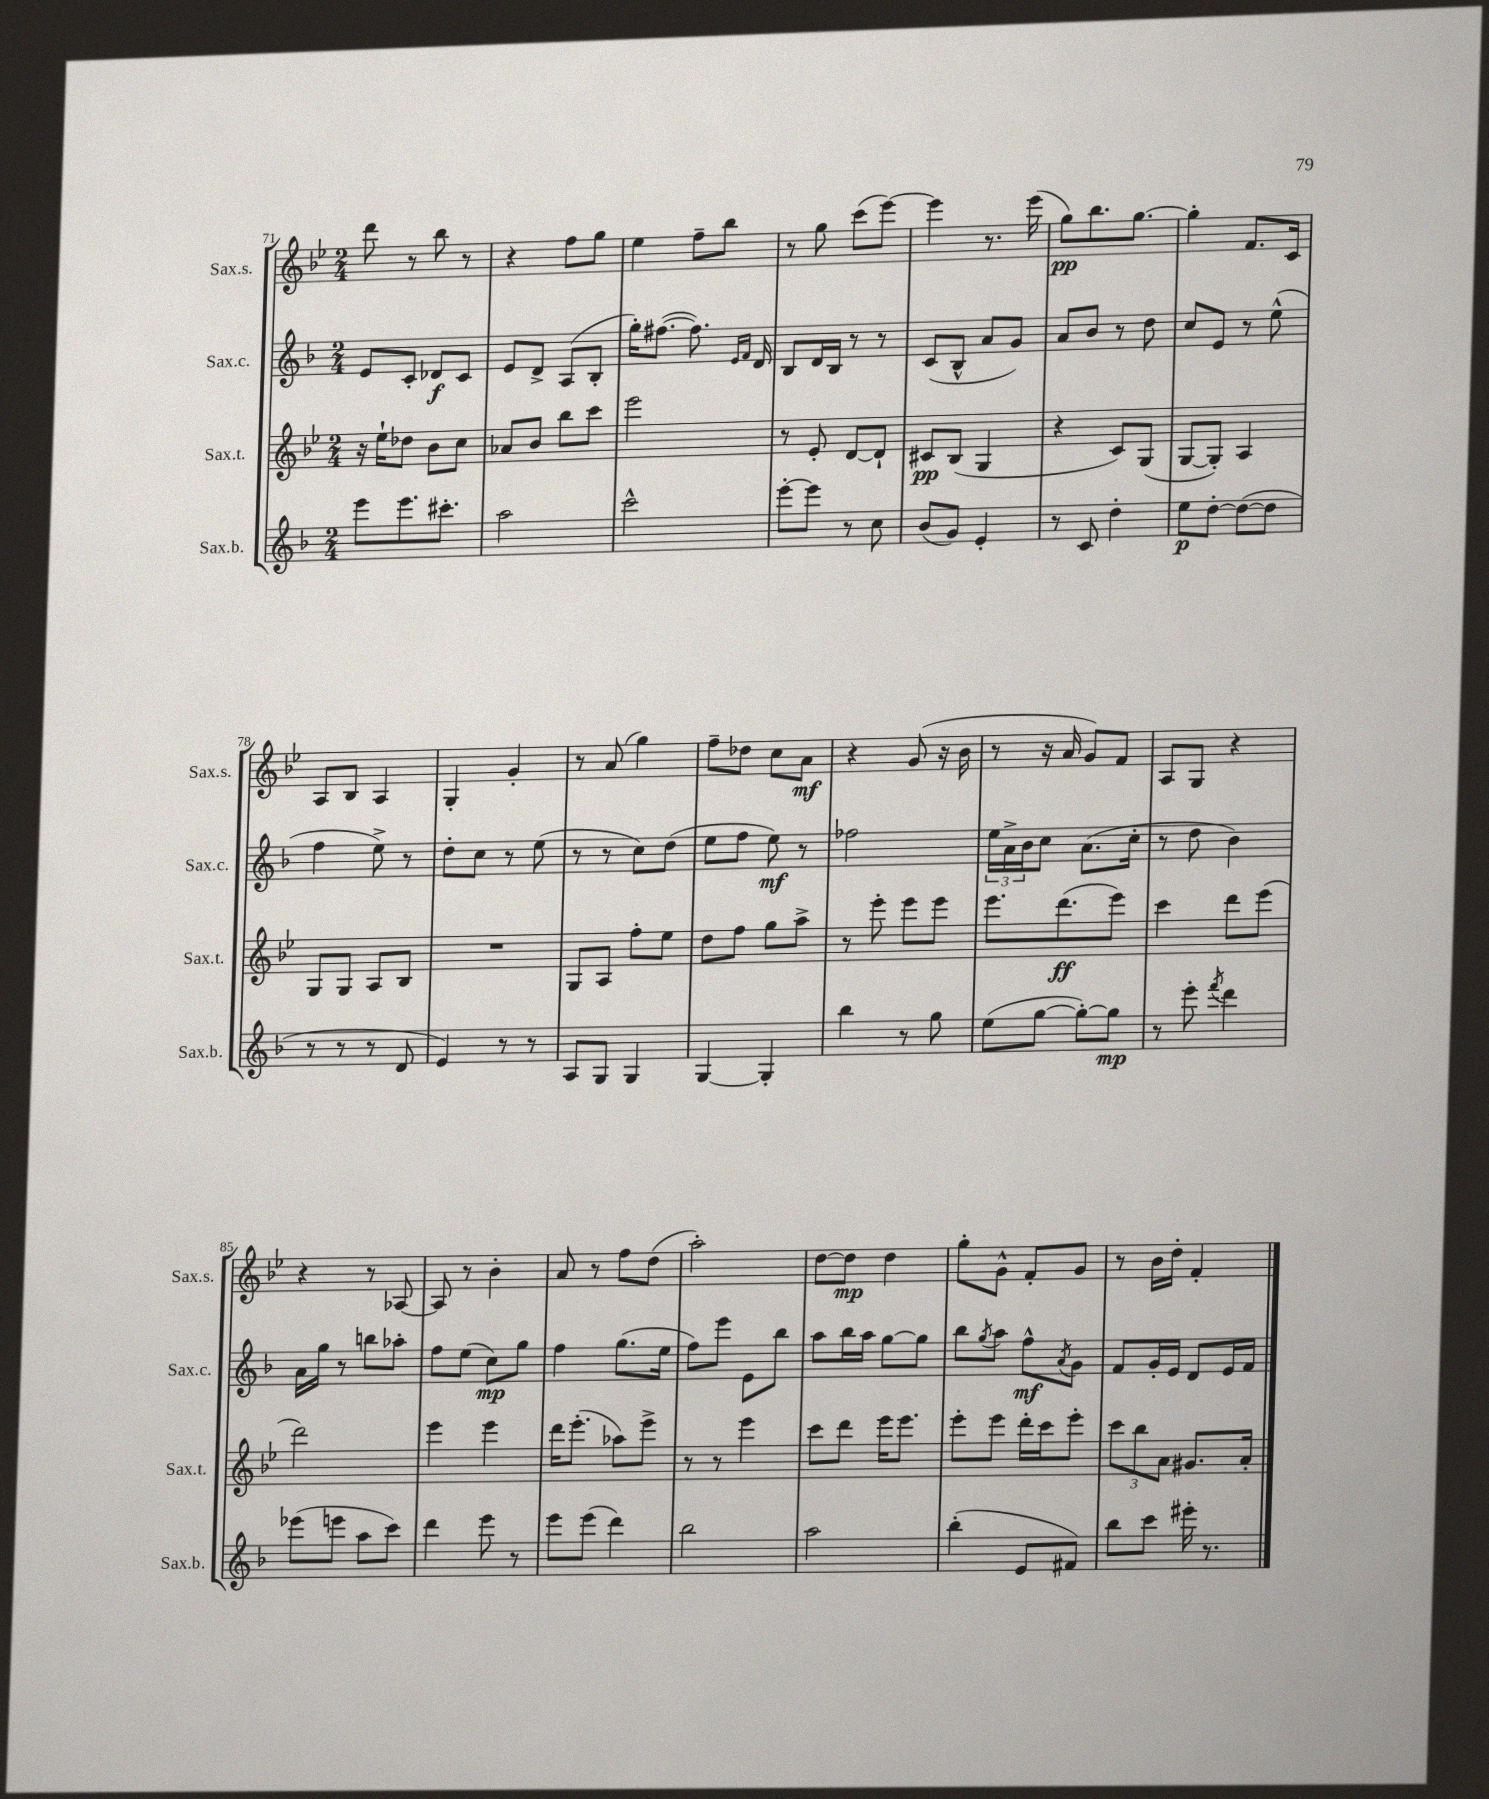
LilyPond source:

<<
\new StaffGroup <<
\new Staff = "s0" \with { instrumentName = "Sax.s." shortInstrumentName = "Sax.s." } {
    \clef treble \key bes \major \numericTimeSignature \time 2/4
    d'''8 r8 bes''8 r8 |
    r4 f''8 g''8 |
    ees''4 f''8-- bes''8 |
    r8 g''8 c'''8( ees'''8~) |
    ees'''4 r8. ees'''16( |
    g''8\pp) bes''8. g''8.~ |
    g''4-. f'8. c'16 |
    a8 bes8 a4 |
    g4-. g'4-. |
    r8 a'8( g''4) |
    f''8-- des''8 c''8 a'8\mf |
    r4 g'8( r16 bes'16 |
    r8 r16 a'16 g'8) f'8 |
    a8 g8 r4 |
    r4 r8 aes8~ |
    aes8 r8 bes'4-. |
    a'8 r8 f''8 d''8( |
    a''2-.) |
    d''8~ d''8\mp d''4 |
    g''8-. g'8-^ f'8-. g'8 |
    r8 bes'16 d''16-. f'4-. \bar "|." |
}
\new Staff = "s1" \with { instrumentName = "Sax.c." shortInstrumentName = "Sax.c." } {
    \clef treble \key f \major \numericTimeSignature \time 2/4
    e'8 c'8-. des'8\f c'8 |
    e'8 d'8-> a8( bes8-. |
    g''16-.) fis''8.~( fis''8.) \grace { e'16 f'16 } d'16 |
    bes8 d'16 bes16 r8 r8 |
    c'8( bes8-^ a'8 g'8) |
    a'8 bes'8 r8 d''8 |
    c''8 e'8 r8 e''8-^( |
    f''4 e''8->) r8 |
    d''8-. c''8 r8 e''8( |
    r8 r8 c''8) d''8( |
    e''8 f''8 e''8\mf) r8 |
    fes''2 |
    \tuplet 3/2 { e''16 a'16-> bes'16 } c''8 a'8.( c''16-. |
    r8 d''8 bes'4) |
    a'16 g''16 r8 b''8 aes''8-. |
    f''8 e''8( c''8\mp) g''8 |
    f''4 g''8.( e''16 |
    f''8) e'''8 e'8 bes''8 |
    a''8 bes''16 a''16 g''8~ g''8 |
    bes''8 \acciaccatura { g''8 } a''8 f''8-^\mf \acciaccatura { a'8 } g'8 |
    f'8 g'16-. e'16 d'8 e'16 f'16 \bar "|." |
}
\new Staff = "s2" \with { instrumentName = "Sax.t." shortInstrumentName = "Sax.t." } {
    \clef treble \key bes \major \numericTimeSignature \time 2/4
    r16 ees''16-! des''8 bes'8 c''8 |
    aes'8 bes'8 bes''8 c'''8 |
    ees'''2 |
    r8 ees'8-. d'8~ d'8-! |
    cis'8\pp bes8( g4 |
    r4 c'8) g8( |
    g8~ g8-.) a4 |
    g8 g8 a8 bes8 |
    R2 |
    g8 a8 f''8-. ees''8 |
    d''8 f''8 g''8 a''8-> |
    r8 ees'''8-. ees'''8 ees'''8 |
    ees'''8. d'''8.\ff( ees'''8) |
    c'''4 d'''8 ees'''8( |
    d'''2) |
    ees'''4 ees'''4 |
    d'''16 ees'''8.-.( aes''8) ees'''8-> |
    r8 r8 ees'''4 |
    c'''8 d'''8 ees'''16 ees'''8. |
    ees'''8-. ees'''8 d'''16-. c'''16 ees'''8-. |
    \tuplet 3/2 { c'''8 bes''8 a'8 } gis'8. a'16-. \bar "|." |
}
\new Staff = "s3" \with { instrumentName = "Sax.b." shortInstrumentName = "Sax.b." } {
    \clef treble \key f \major \numericTimeSignature \time 2/4
    e'''8 e'''8. cis'''8.-. |
    a''2 |
    c'''2-^ |
    e'''8~-. e'''8 r8 c''8 |
    bes'8( g'8) e'4-. |
    r8 c'8 d''4-. |
    e''8\p d''8~-. d''8~( d''8 |
    r8 r8 r8 d'8 |
    e'4) r8 r8 |
    a8 g8 g4 |
    g4~ g4-. |
    bes''4 r8 g''8 |
    e''8( g''8~ g''8~-.) g''8\mp |
    r8 e'''8-. \acciaccatura { f'''8 } d'''4 |
    ees'''8( e'''8 a''8 c'''8) |
    d'''4 e'''8 r8 |
    e'''8 e'''8( d'''4) |
    bes''2 |
    a''2 |
    bes''4-.( e'8 fis'8) |
    bes''8 c'''8 eis'''16-. r8. \bar "|." |
}
>>
>>
\layout { \context { \Score currentBarNumber = #71 } }
